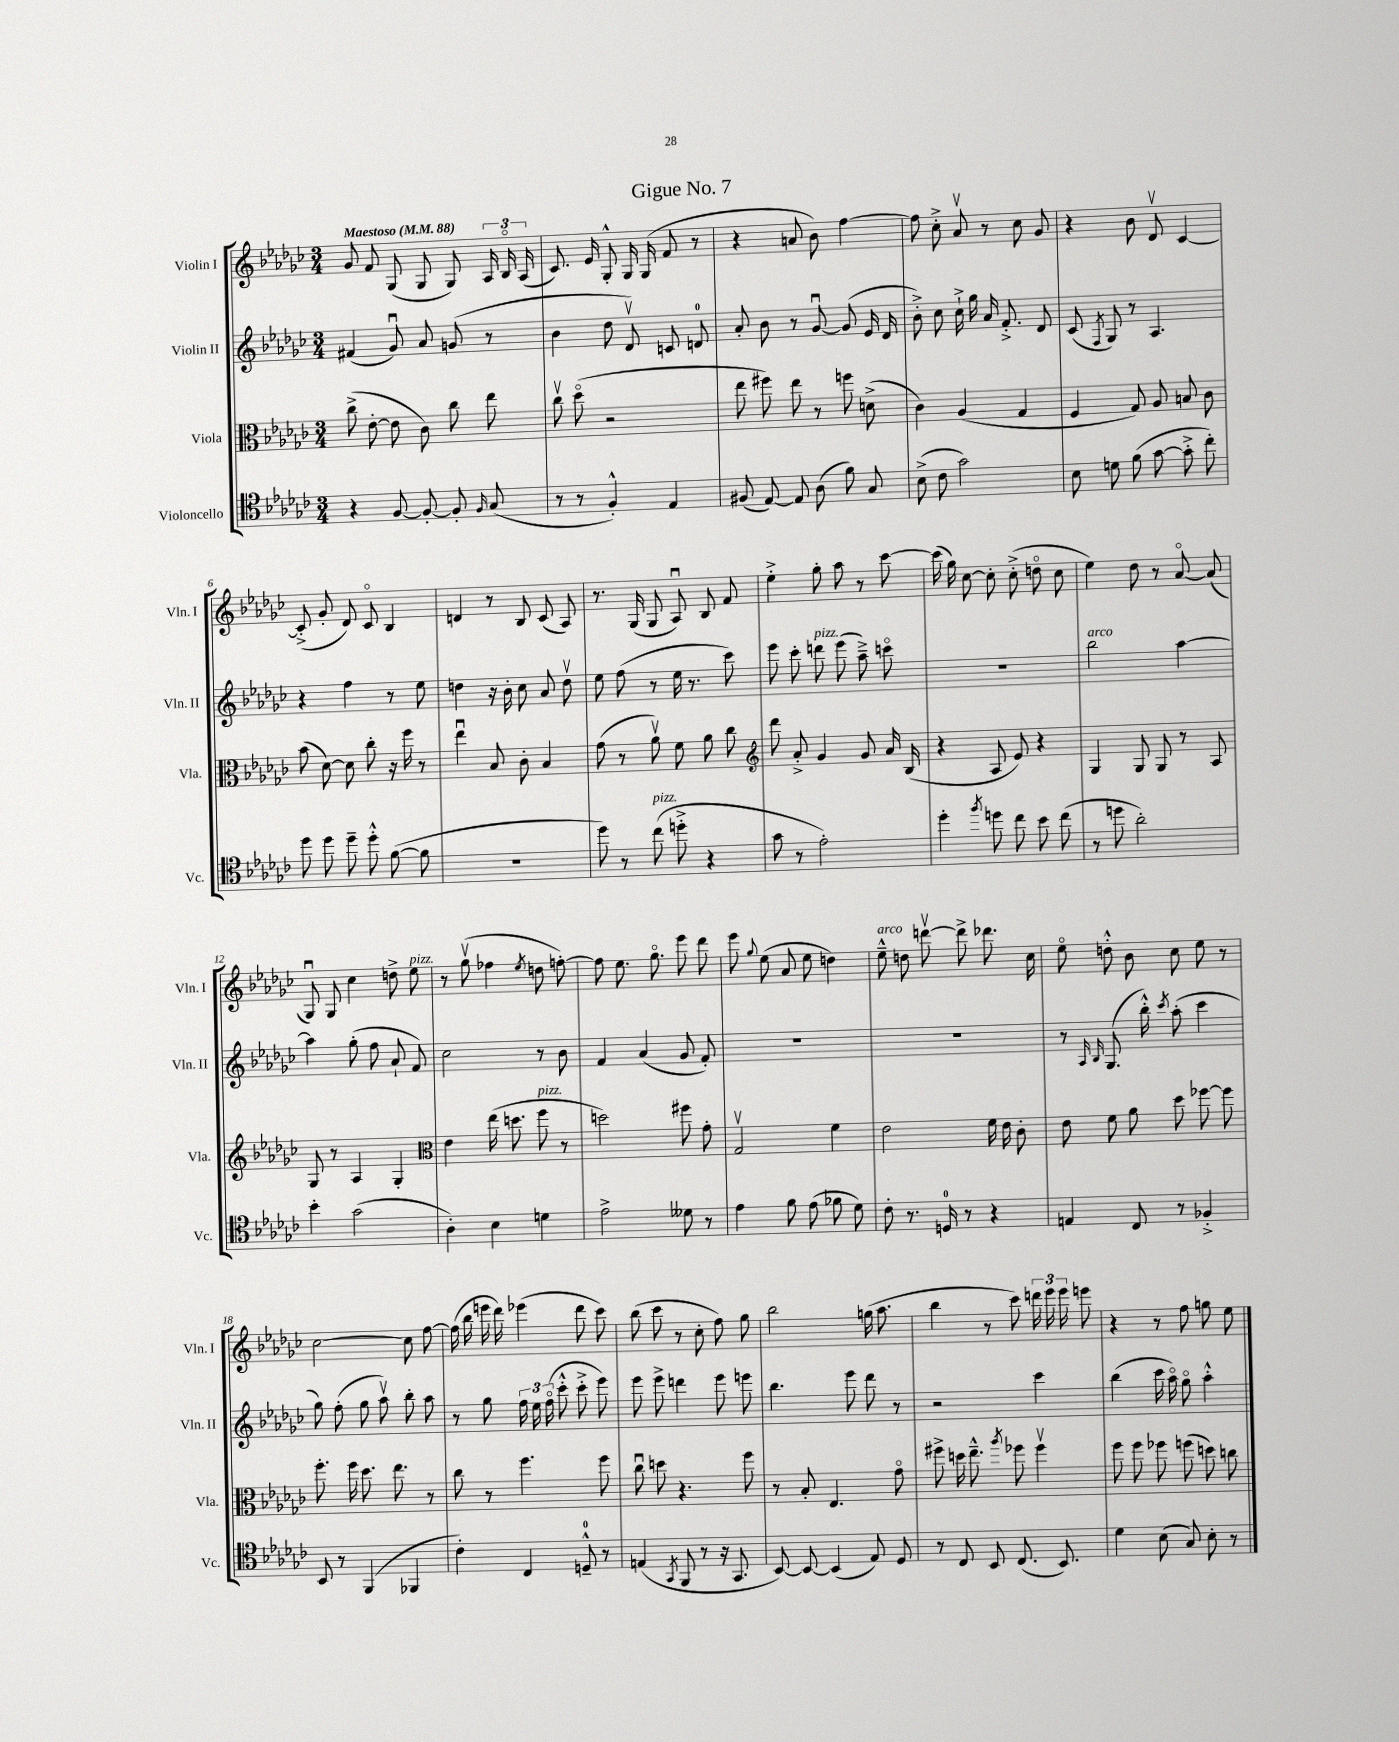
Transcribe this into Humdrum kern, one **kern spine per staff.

**kern	**kern	**kern	**kern
*part4	*part3	*part2	*part1
*staff4	*staff3	*staff2	*staff1
*I"Violoncello	*I"Viola	*I"Violin II	*I"Violin I
*I'Vc.	*I'Vla.	*I'Vln. II	*I'Vln. I
*clefC4	*clefC3	*clefG2	*clefG2
*k[b-e-a-d-g-c-]	*k[b-e-a-d-g-c-]	*k[b-e-a-d-g-c-]	*k[b-e-a-d-g-c-]
*M3/4	*M3/4	*M3/4	*M3/4
*MM88	*MM88	*MM88	*MM88
=1	=1	=1	=1
!	!	!	!LO:TX:a:B:t=Maestoso
4r	(8cc-^\	(4f#X/	8g-/
.	[8e-'\	.	8f/
[8F/	8e-\]	8g-u/)	(8G-/
8F'/_	8c-\)	8a-/	8G-/
8F'/]	8cc-\	(8gn/	8G-/)
16qqF/	.	.	.
(8G-/	8ee-\	8r	24A-/
.	.	.	24B-/
.	.	.	(24A-/
=2	=2	=2	=2
8r	8cc-v\	4b-\	8.c-/)
8r	(8dd-\	.	.
.	.	.	16e-/
4F'^^/)	2r	8dd-\	8G-'^^/
.	.	8d-v/)	16G-/
.	.	.	(16G-/
4E-/	.	8cn/	8f/
.	.	8dn/	8r
=3	=3	=3	=3
(8F#X/	8ee-\	8a-'/	4r
[8E-/)	8ff#X\)	8b-\	.
8E-/]	8ee-\	8r	8an/
(8A-\	8r	[8g-u/	8b-\)
8f\)	8ffn\	(8g-/]	[4ff\
8G-/	(8dn^\	16e-/	.
.	.	16d-/	.
=4	=4	=4	=4
(8B-^\	4c-\)	8b-'^\)	8ff\]
8c-\	.	8cc-\	8cc-'^\
2g-\)	(4A-/	16cc-`^\	8a-v/
.	.	16gg-\	.
.	.	16a-/	8r
.	.	8.f'^/	.
.	4G-/	.	8cc-\
.	.	8d-/	8g-/
=5	=5	=5	=5
8B-\	4F/	(8c-/	4r
.	.	8qF/	.
8dn\	.	8G-/)	.
(8f\	8G-/)	8r	8b-\
[8g-\	8A-/	4.A-/	8d-v/
8g-'^\]	8Bn/	.	[4c-/
8cc-'\)	8c-\	.	.
!!LO:LB:g=z
=6	=6	=6	=6
8dd-\	(8b-\	4r	(8c-'^/]
8dd-\	[8d-\)	.	8g-'/
8dd-~\	8d-\]	4ff\	8d-/)
8dd-'^^\	8cc-'\	.	8c-/
([8f\	16r	8r	4B-/
.	16ff\	.	.
8f\]	8r	8ee-\	.
=7	=7	=7	=7
2.r	4ee-u\	4ddn\	4dn/
.	8B-/	16r	8r
.	.	16b-'\	.
.	8c-'\	8cc-\	8B-/
.	4B-/	8a-/	(8c-/
.	.	8ddv\	8A-/)
=8	=8	=8	=8
8dd-\)	(8g-\	8ee-\	8.r
8r	8r	(8ff\	.
.	.	.	(16G-/
!LO:TX:a:i:t=pizz.	!	!	!
(8cc-\	8a-v\)	8r	8G-/
8ddn'^\	8f\	16ee-\	8A-u/)
.	.	8.r	.
4r	8a-\	.	8B-/
.	8cc-\	8ccc-\)	8f/
=9	=9	=9	=9
*	*clefG2	*	*
8g-\	8ddd-\	8eee-\	4ee-'^\
8r	8a-'^/	8ccc-'\	.
!	!	!LO:TX:a:i:t=pizz.	!
2e-'\)	4g-/	8dddn\	8gg-'\
.	.	(8eee-\	8aa-\
.	8g-/	8aa-~^\)	8r
.	16a-/	8cccn\	[8ccc-\
.	(16B-/	.	.
=10	=10	=10	=10
4dd-'\	4r	2.r	(16ccc-\]
.	.	.	16gg-\)
.	.	.	[8cc-\
8qff/	.	.	.
8ddn\	8A-/	.	8cc-'\]
8cc-\	8e-/)	.	(8cc-'^\
8b-\	4r	.	8ddn\
(8cc-\	.	.	8cc-\
=11	=11	=11	=11
!	!	!LO:TX:a:i:t=arco	!
8r	4G-/	2bb-\	4ee-\)
8ddn\	.	.	.
2a-'\)	8G-/	.	8dd-\
.	8G-/	.	8r
.	8r	[4aa-\	[8a-/
.	8A-/	.	(8a-/]
!!LO:LB:g=z
=12	=12	=12	=12
4b-'\	8G-/	4aa-\]	8G-u/)
.	8r	.	8G-/
(2g-\	4A-/	(8gg-'\	4cc-\
.	.	8ff\	.
.	4G-'/	8a-`/	8ddn^\
!	!	!	!LO:TX:a:i:t=pizz.
.	.	8f/)	8ee-\
=13	=13	=13	=13
*	*clefC3	*	*
4A-'\)	4e-\	2cc-\	8r
.	.	.	(8gg-v\
4B-\	(16ee-\	.	4ff-X\
.	8.ddn\	.	.
.	.	.	8qee-/
!	!LO:TX:a:i:t=pizz.	!	!
4dn\	8ff\	8r	8ddn\
.	8r	8b-\	[8ffn'\)
=14	=14	=14	=14
2e-^\	2ddn\)	4f/	8ff\]
.	.	.	8.ee-\
.	.	(4a-/	.
.	.	.	8.gg-\
8d--X\	8ff#X\	8g-/	8eee-\
8r	8g-'\	8f'/)	8ddd-\
=15	=15	=15	=15
4e-\	2G-v/	2.r	8eee-\
.	.	.	8qqgg-/
.	.	.	(8ee-\
8f\	.	.	8a-/
(8e-\	.	.	8ee-\
8f-X\	4f\	.	4ddn\)
8d-\)	.	.	.
=16	=16	=16	=16
!	!	!	!LO:TX:a:i:t=arco
8c-'\	2e-\	2.r	8ee-~^^\
8.r	.	.	8ddn\
.	.	.	[8dddnv\
16Dn/	.	.	.
8r	.	.	8ddd^\]
4r	16f\	.	8.ddd-X\
.	16e-\	.	.
.	8c-'\	.	.
.	.	.	16cc-\
=17	=17	=17	=17
4En/	8e-\	8r	8ee-\
.	.	16qqA-/	.
.	.	16qqB-/	.
.	8f\	(8.G-/	8ddn'^^\
8C-/	8a-\	.	8b-\
.	.	16bb-'^^\)	.
.	.	8qccc-/	.
8r	8dd-\	(8aa-'\	8cc-\
4F-X'^/	[8ff-X\	4ccc-\	8ee-\
.	8ff-\]	.	8r
!!LO:LB:g=z
=18	=18	=18	=18
8BB-/	8.ff'\	8gg-\)	[2cc-\
8r	.	(8ff'\	.
.	16ff\	.	.
(4FF/	8.dd-\	8gg-\	.
.	.	8aa-v\)	.
.	8.ee-\	.	.
4FF-X/	.	8bb-'\	8cc-\]
.	8r	8aa-\	[8ff\
=19	=19	=19	=19
4c-'\)	8cc-\	8r	(16ff\]
.	.	.	16bb-\
.	8r	8gg-\	16eeen\
.	.	.	16ddd-\)
4C-/	4.ff\	24ff\	(4eee-X\
.	.	24ee-\	.
.	.	(24ff\	.
.	.	8ccc-'^^\	.
8Dn~^^/	.	8ccc-'^\	8ddd-\
8r	8ff\	8eee-\)	8ccc-\)
=20	=20	=20	=20
(4En/	8cc-u\	8eee-\	(8bb-\
.	8ddn\	8eee-^\	8ccc-\
8qGG-/	.	.	.
8FF/	4.r	4dddn\	8r
8r	.	.	8cc-'\
16r	.	8eee-\	8ff\)
8.GG-/	.	.	.
.	8ff\	8eeen\	8gg-\
=21	=21	=21	=21
[8BB-/)	8r	4.bb-\	2bb-\
8BB-/_	8B-'/	.	.
(4BB-/]	4.E-/	.	.
.	.	8eee-\	.
8E-/)	.	8ddd-\	(16ggn\
.	.	.	8.aa-\
8D-/	8g-\	8r	.
=22	=22	=22	=22
8r	8ff#X^\	2r	4bb-\
8C-/	16ddn\	.	.
.	8.ee-~^^\	.	.
8BB-/	.	.	8r
.	8qaa-/	.	.
(8.C-/	8ff-X\	.	8ccc-\)
.	4ff-v\	4ccc-\	24dddn\
.	.	.	24eee-\
8.BB-/)	.	.	.
.	.	.	24eee-\
.	.	.	8eeen\
=23	=23	=23	=23
4d-\	8ff\	(4bb-\	4r
.	8ff\	.	.
(8B-\	8ff-X\	16ccc-\	8r
.	.	16aa-\)	.
8G-/)	(8ffn\	8gg-\	8ff\
8B-'\	8ddn\)	4aa-'^^\	8ggn\
8r	8ccn\	.	8ee-\
==	==	==	==
*-	*-	*-	*-
